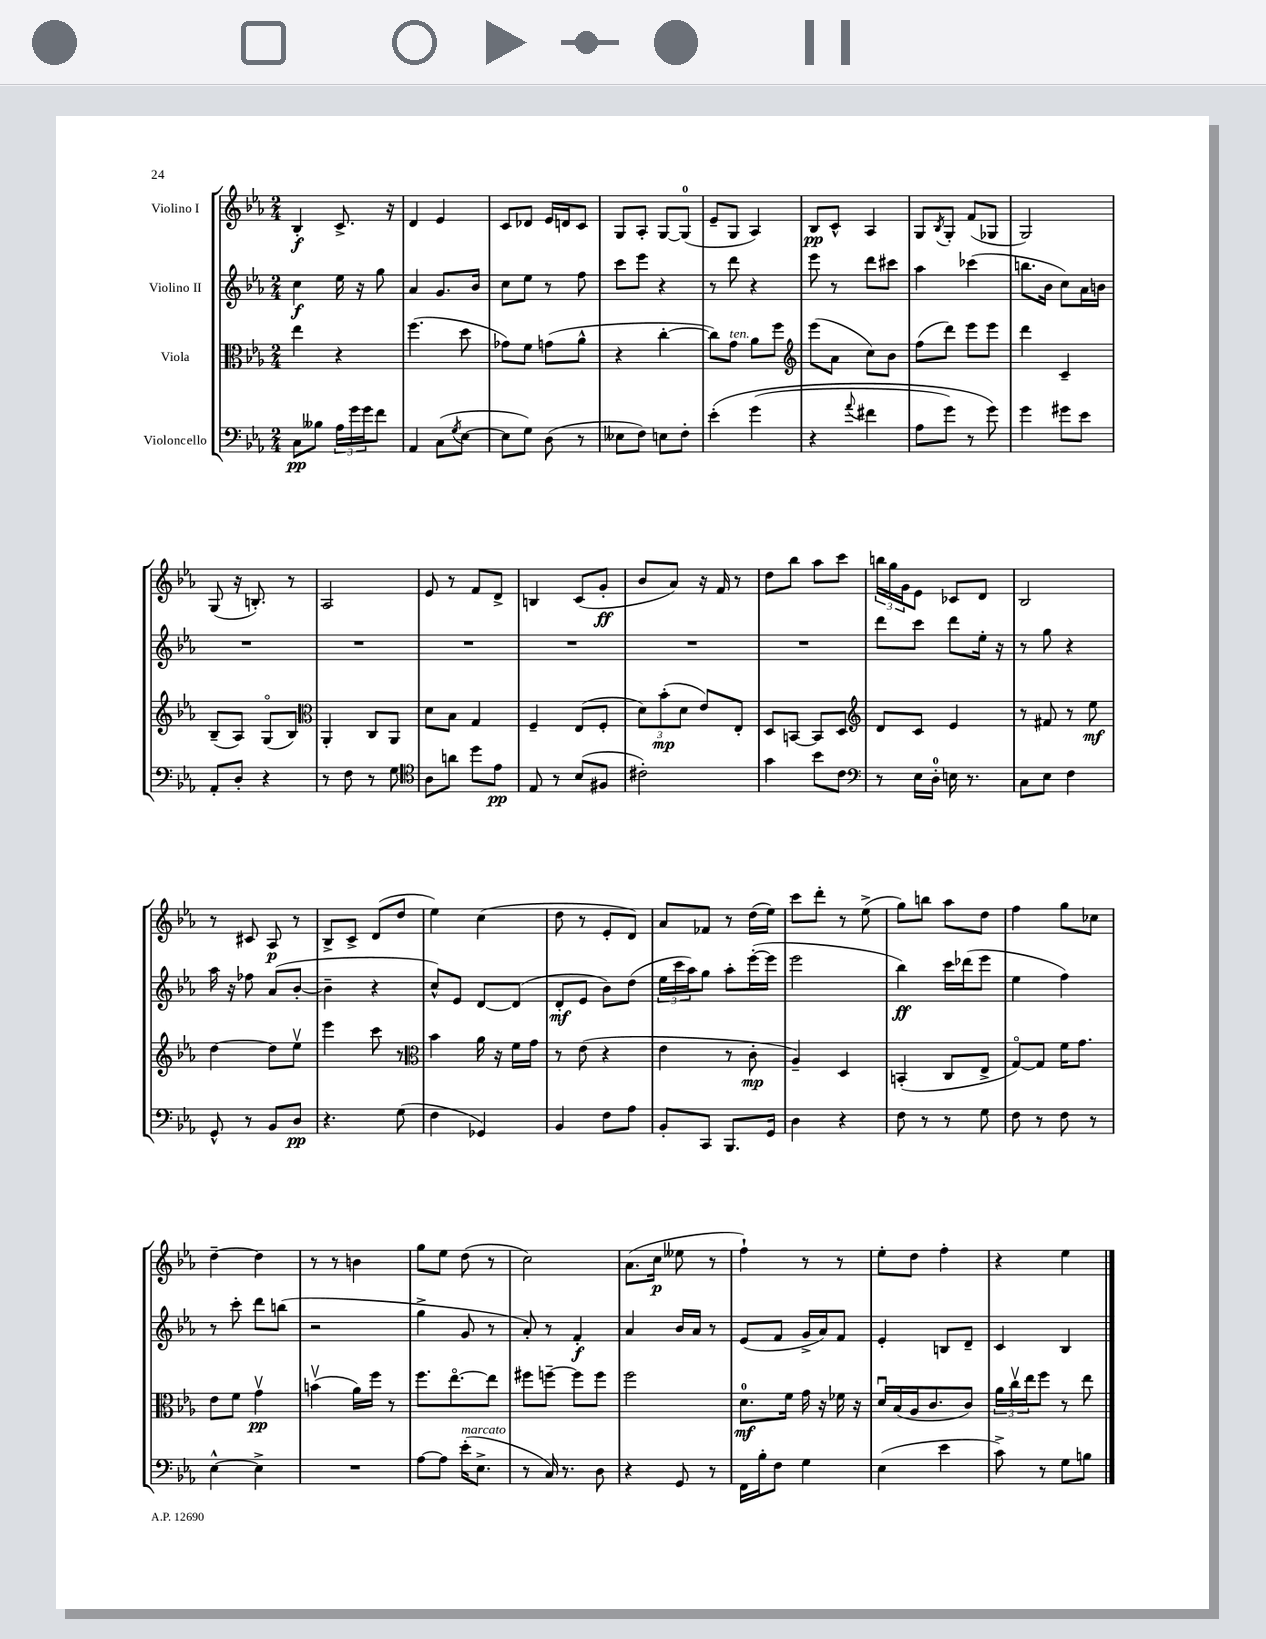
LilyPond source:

<<
\new StaffGroup <<
\new Staff = "s0" \with { instrumentName = "Violino I" } {
    \clef treble \key ees \major \numericTimeSignature \time 2/4
    bes4-.\f c'8.-> r16 |
    d'4 ees'4 |
    c'8 des'8 ees'16 d'16 c'8 |
    g8 aes8-. g8~ g8-0( |
    ees'8-- g8 aes4) |
    bes8\pp c'8-^ aes4 |
    g8 \acciaccatura { bes8 } g8-. f'8( ges8 |
    g2) |
    g8( r16 b8.-.) r8 |
    aes2 |
    ees'8 r8 f'8 d'8-> |
    b4 c'8( g'8-.\ff |
    bes'8 aes'8) r16 f'16 r8 |
    d''8 bes''8 aes''8 c'''8 |
    \tuplet 3/2 { b''16 g''16 g'16 } ees'8 ces'8 d'8 |
    bes2 |
    r8 cis'8 aes8\p r8 |
    bes8-> c'8-> d'8( d''8 |
    ees''4) c''4( |
    d''8 r8 ees'8-. d'8) |
    aes'8 fes'8 r8 d''16( ees''16) |
    c'''8 d'''8-. r8 ees''8->( |
    g''8) b''8 aes''8 d''8 |
    f''4 g''8 ces''8 |
    d''4~-- d''4 |
    r8 r8 b'4 |
    g''8 ees''8 d''8( r8 |
    c''2) |
    aes'8.( c''16\p eeses''8 r8 |
    f''4-!) r8 r8 |
    ees''8-. d''8 f''4-. |
    r4 ees''4 \bar "|." |
}
\new Staff = "s1" \with { instrumentName = "Violino II" } {
    \clef treble \key ees \major \numericTimeSignature \time 2/4
    c''4\f ees''16 r16 g''8 |
    aes'4 g'8. bes'16 |
    c''8 ees''8 r8 f''8 |
    c'''8 ees'''8 r4 |
    r8 d'''8 r4 |
    ees'''8 r8 d'''8 cis'''8 |
    aes''4 ces'''4( |
    b''8. bes'16 c''8) aes'16 b'16 |
    R2 |
    R2 |
    R2 |
    R2 |
    R2 |
    R2 |
    d'''8 c'''8 d'''8 ees''16-. r16 |
    r8 g''8 r4 |
    aes''16 r16 fes''8 aes'8( bes'8~-. |
    bes'4-- r4 |
    c''8-^) ees'8 d'8~ d'8( |
    d'8-.\mf ees'8 bes'8) d''8( |
    \tuplet 3/2 { ees''16 c'''16 aes''16) } g''8 aes''8-. ees'''16~-.( ees'''16 |
    ees'''2 |
    bes''4\ff) c'''16 des'''16( ees'''8 |
    ees''4 f''4) |
    r8 c'''8-. d'''8 b''8( |
    r2 |
    g''4-> g'8 r8 |
    aes'8-.) r8 f'4-.\f |
    aes'4 bes'16 aes'16 r8 |
    ees'8( f'8 g'16-> aes'16) f'8 |
    ees'4-. b8 d'8-- |
    c'4 bes4 \bar "|." |
}
\new Staff = "s2" \with { instrumentName = "Viola" } {
    \clef alto \key ees \major \numericTimeSignature \time 2/4
    ees''4 r4 |
    f''4.( d''8 |
    ges'8) f'8 g'8( aes'8-^ |
    r4 c''4~-. |
    c''8) g'8^\markup { \italic "ten." } aes'8 f''8 |
    \clef treble ees'''8( aes'8 c''8) bes'8 |
    f''8( d'''8) ees'''8 ees'''8 |
    d'''4 c'4-- |
    bes8--( aes8) g8\flageolet( bes8) |
    \clef alto aes,4-. c8 aes,8 |
    d'8 bes8 g4 |
    f4-- ees8( f8-. |
    \tuplet 3/2 { d'8) bes'8-.\mp( d'8 } ees'8) ees8-. |
    d8 b,8~ b,8 d8 |
    \clef treble d'8 c'8 ees'4 |
    r8 fis'8 r8 ees''8\mf |
    d''4~ d''8 ees''8\upbow |
    ees'''4 c'''8 r8 |
    \clef alto bes'4 aes'16 r16 f'16 g'16 |
    r8 ees'8( r4 |
    ees'4 r8 c'8-.\mp |
    aes4--) d4 |
    b,4-.( c8 ees8-> |
    g8~\flageolet) g8 f'16 g'8. |
    ees'8 f'8 g'4\upbow\pp |
    b'4\upbow( aes'16) f''16 r8 |
    f''8. ees''8.~\flageolet ees''8 |
    fis''8 f''8~-- f''8 f''8 |
    f''2 |
    d'8.-0\mf f'16 g'16 r16 fes'16 r16 |
    d'16\downbow bes16( aes16 c'8. c'8) |
    \tuplet 3/2 { aes'16 c''16\upbow ees''16 } f''8 r8 ees''8 \bar "|." |
}
\new Staff = "s3" \with { instrumentName = "Violoncello" } {
    \clef bass \key ees \major \numericTimeSignature \time 2/4
    c8\pp beses8 \tuplet 3/2 { aes16 g'16 g'16 } f'8 |
    aes,4 c8( \acciaccatura { g8 } ees8~ |
    ees8 g8) d8( r8 |
    eeses8 f8) e8 f8-. |
    ees'4-.\( g'4( |
    r4 \appoggiatura { aes'8 } fis'4 |
    aes8 g'8) r8 g'8\) |
    g'4 gis'8 ees'8 |
    aes,8-. d8-. r4 |
    r8 f8 r8 g8 |
    \clef tenor aes8 a'8 d''8 ees'8\pp |
    ees8 r8 bes8( fis8 |
    cis'2-.) |
    g'4 bes'8 c'8 |
    \clef bass r8 ees16 d16-0-. e16 r8. |
    c8 ees8 f4 |
    g,8-^ r8 bes,8 d8\pp |
    r4. g8( |
    f4 ges,4) |
    bes,4 f8 aes8 |
    bes,8-. c,8 bes,,8. g,16 |
    d4 r4 |
    f8 r8 r8 g8 |
    f8 r8 f8 r8 |
    ees4~-^ ees4-> |
    R2 |
    aes8~ aes8 ees'16-.^\markup { \italic "marcato" }( ees8.-> |
    r8 c16) r8. d8 |
    r4 g,8 r8 |
    f,16 bes16-. f8 g4 |
    ees4( ees'4 |
    c'8->) r8 g8 b8 \bar "|." |
}
>>
>>
\layout { \context { \Score \remove "Bar_number_engraver" } }
